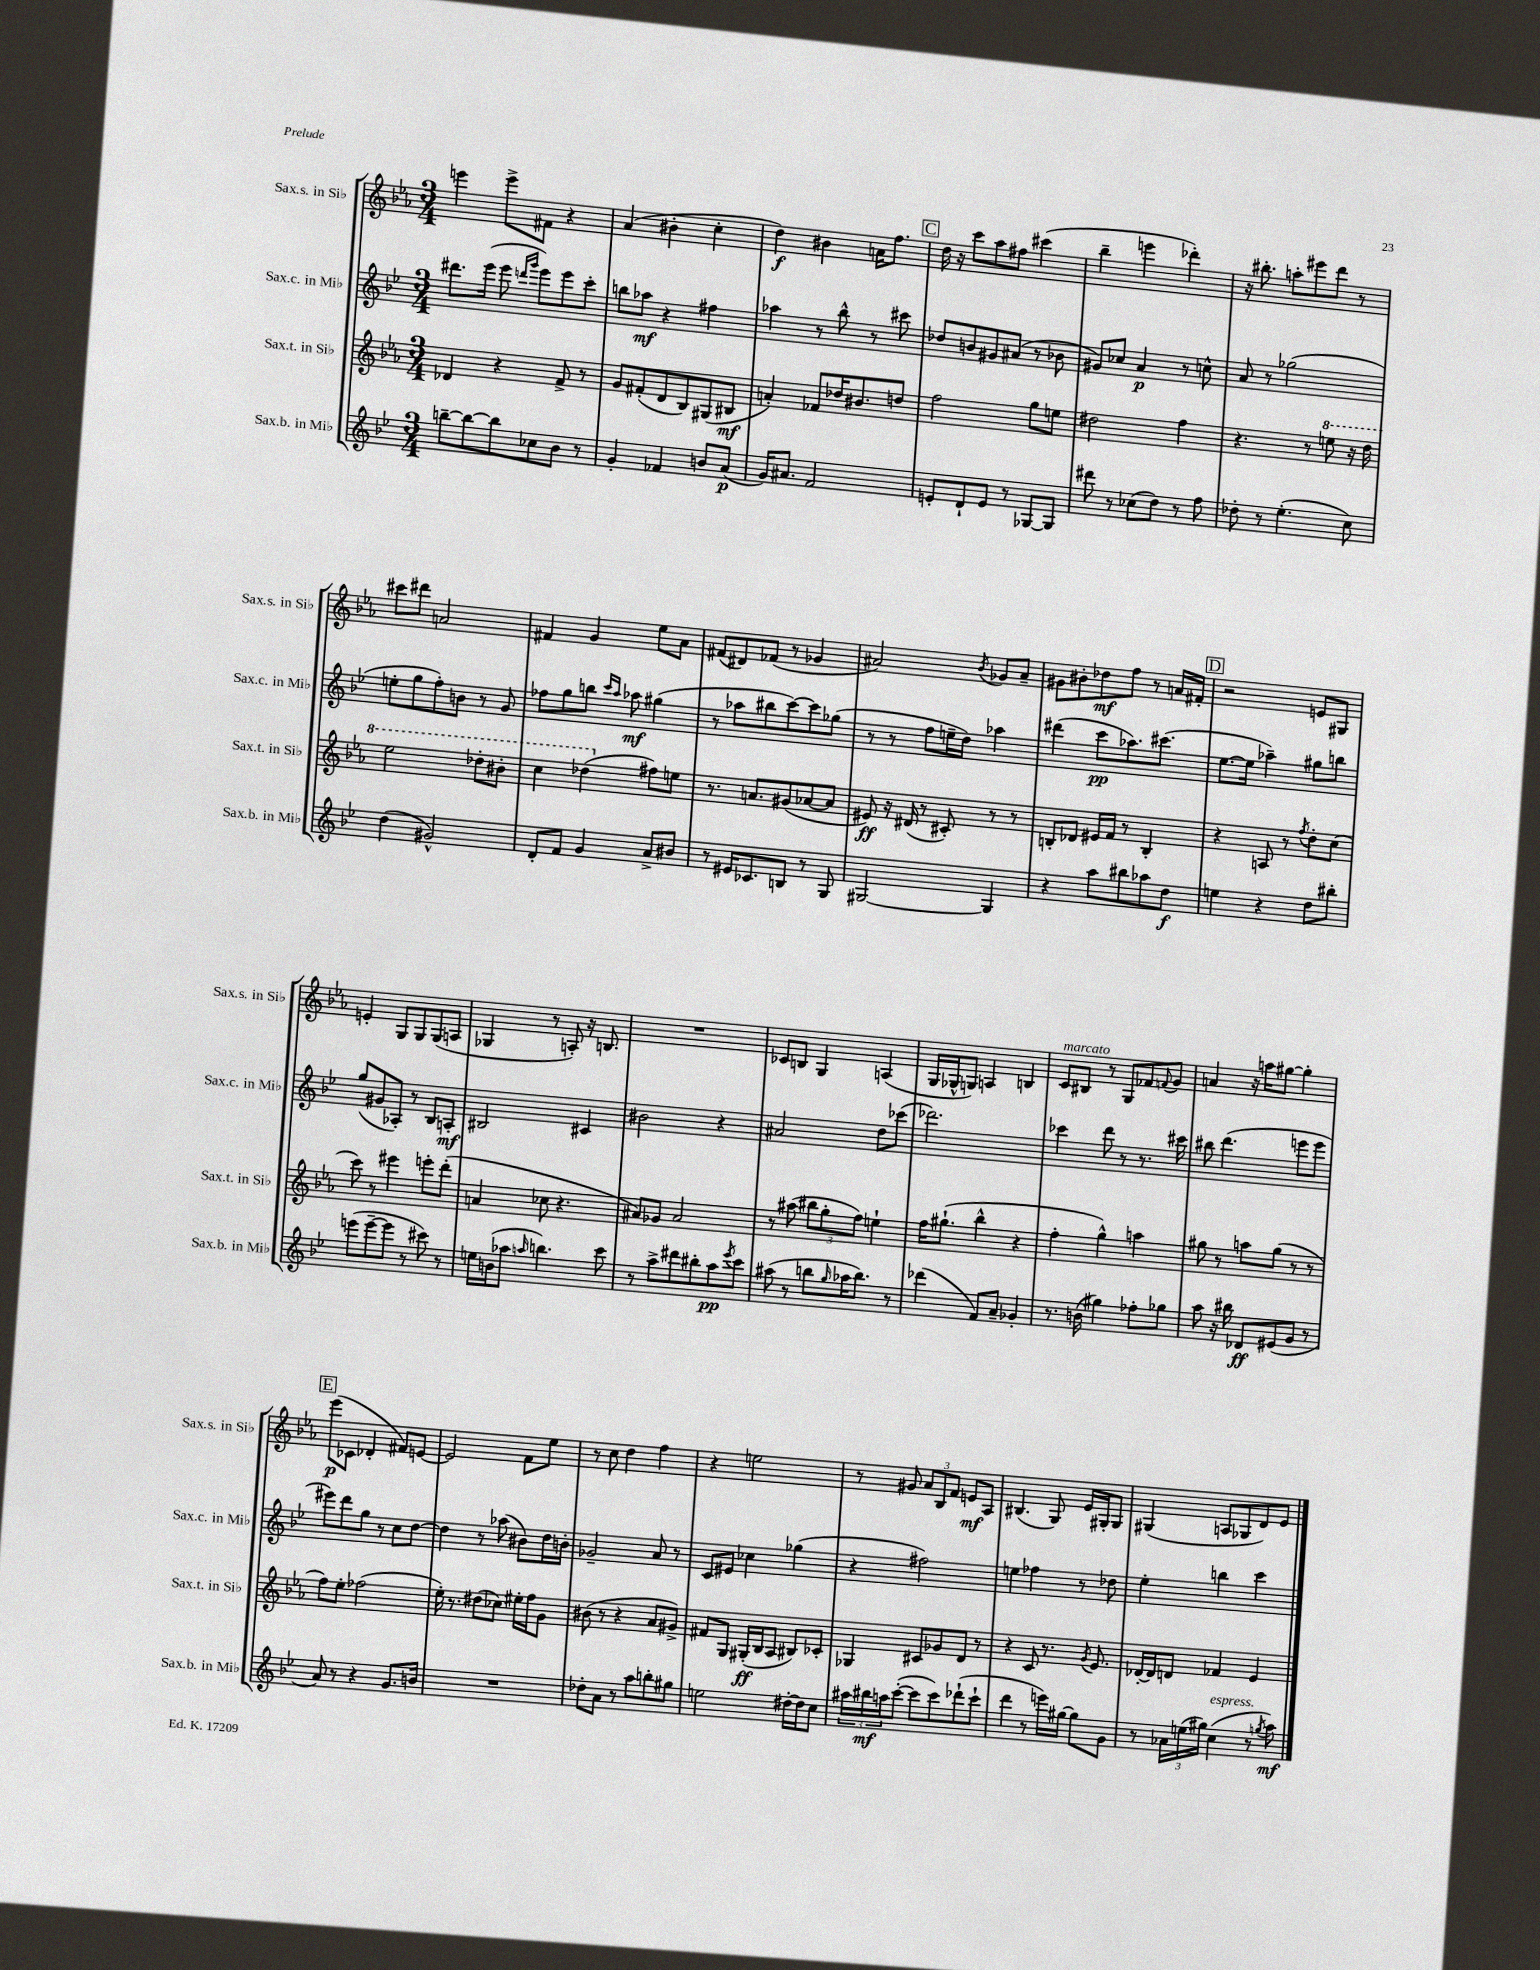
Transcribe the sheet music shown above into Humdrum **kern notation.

**kern	**kern	**kern	**kern
*staff4	*staff3	*staff2	*staff1
*clefG2	*clefG2	*clefG2	*clefG2
*k[b-e-]	*k[b-e-a-]	*k[b-e-]	*k[b-e-a-]
*M3/4	*M3/4	*M3/4	*M3/4
[8bb~\L	4d-/	8.ddd#\L	4eee\
8bb\_	.	.	.
.	.	(16eee-\Jk	.
8bb\]	4r	8eee-\	8eee^\L
.	.	16qqddd/LL	.
.	.	16qqggg/JJ	.
8cc-\	.	8eee-\L)	8f#\J
8b-\J	8f^/	8eee-\	4r
8r	8r	8ccc'\J	.
=	=	=	=
4g'/	8g/L	8bb\L	(4a-/
.	(8f#'/	8aa-\J	.
4f-/	8d/	4r	4b#'\
.	8B-/)	.	.
8b/L	(8G#/	4ff#\	4cc'\
(8a/J	8B#/J	.	.
=	=	=	=
16g/LK)	4a'/)	4aa-\	4dd\)
8.a#/J	.	.	.
2f/	8f-/L	8r	4b#\
.	16dd-/K	8bb-^^\	.
.	8.b#/	.	.
.	.	8r	16a\LK
.	.	.	8.ff\J
.	8dd/J	8ccc#\	.
=	=	=	=
8e'/L	2ff\	8dd-/L	16dd\
.	.	.	16r
8d`/	.	8b/	8ccc\L
8e/J	.	8g#/	8aa-\
8r	.	(8a#/J	8ff#\J
[8G-/L	8gg\L	8r	(4ccc#\
8G-/]J	8ee\J	8b-\	.
=	=	=	=
8ddd#\	2dd#\	8g#/L)	4bb-~\
8r	.	8cc-/J	.
(8cc-\L	.	4a/	4eee\
8dd\J)	.	.	.
8r	4ff\	8r	4ddd-'\)
8ff\	.	8cc^^\	.
=	=	=	=
8dd-'\	4.r	8a/	16r
.	.	.	8.bb#'\
8r	.	8r	.
(4.ee-'\	.	(2gg-\	8aa'\L
.	8r	.	8eee#\
.	8eee\	.	8ddd\J
8cc\)	16r	.	8r
.	16ddd\	.	.
=	=	=	=
(4dd\	2eee-\	8ee'\L	8ccc#\L
.	.	8gg\	8ddd#\J
2g#^^/)	.	8ff'\)	2a/
.	.	8b\J	.
.	8ddd-'\L	8r	.
.	8bb#'\J	8g/	.
=	=	=	=
8d'/L	4ccc\	8ff-\L	4f#/
8f/J	.	8gg\	.
4g/	(4ddd-\	8bb\J	4g/
.	.	16qqccc/LL	.
.	.	16qqaa/JJ	.
.	.	8aa-\	.
8a^/L	8ff#\L)	(4gg#\	8ee-\L
8b#/J	8ee\J	.	8a-\J
=	=	=	=
8r	8.r	8r	(8f#/L
16e#/LK	.	8aa-\L	8d#/)
8.c-/	8.a/L	.	.
.	.	8bb#\	(8f-/J
8B/J	(8g#/	[8ccc\)	8r
8r	[8a-/	8ccc\]	4g-/
8G/	8a-/]J	(8gg-\J	.
=	=	=	=
[2G#/	8e#/)	8r	2a#/)
.	16r	8r	.
.	(16d#/	.	.
.	8r	8ff\L	.
.	8c#'/)	16ee~\L	.
.	.	16dd\JJ)	.
.	.	.	8qb-/
4G#/]	8r	4aa-\	8g-/L
.	8r	.	8a#~/J
=	=	=	=
4r	8B'/L	(4ddd#\	8g#\L
.	8d-/J	.	8b#'\
8aa\L	16e#/LL	8ccc\L	8dd-\
.	16f/JJ	.	.
8bb#\	8r	8.aa-\)	8ff\J
8aa-\	4B'/	.	8r
.	.	(8.ccc#\J	.
8dd\J	.	.	16a/LL
.	.	.	16f#'/JJ
=	=	=	=
4ee\	4r	[8.ee-\L	2r
.	.	16ee-\]Jk	.
4r	8A/	4aa-~\)	.
.	8r	.	.
.	8qff/	.	.
8dd\L	8dd'\L	8gg#\L	8e/L
8bb#'\J	(8cc\J	8bb\J	8G#/J
=	=	=	=
(8eee\L	8ccc\)	(8gg/L	4e'/
[8eee~\	8r	8g#/	.
8eee\]J	4eee#\	8A-'/J)	8G/L
8r	.	8r	8G/
8ccc#\)	8eee'\L	8B-/L	(8G/
8r	(8ddd'\J	8A'/J	8A/J
=	=	=	=
16ee\LL	4a/	2B#/	4G-/
(16b\J	.	.	.
8aa-\J	.	.	.
16qqaa/	.	.	.
4.bb\)	8cc-\	.	8r
.	4.r	.	8A'/)
.	.	4c#/	16r
.	.	.	8.B/
8ccc\	.	.	.
=	=	=	=
8r	8a#/L)	2b#\	2.r
8aa^\L	8g-/J	.	.
8ddd#\	2a#/	.	.
8bb#'\	.	.	.
8aa\	.	4r	.
8qeee-/	.	.	.
8ccc\J	.	.	.
=	=	=	=
(8aa#\	8r	2a#/	8c-/L
8r	(8aa#\	.	8B/J
8bb\L	12bb#\L	.	4G/
.	12gg'\	.	.
16qqgg/	.	.	.
16aa-\K	.	.	.
.	12ff\J)	.	.
8.bb\J)	.	.	.
.	4ee`\	8dd\L	(4A/
8r	.	(8ccc-\J	.
=	=	=	=
(4ddd-\	16ff\LK	2.ddd-\)	16G/LL
.	(8.gg#`\J	.	16G-^^/J
.	.	.	8G/J)
8f/L)	4bb-^^\	.	4A/
8a~/J	.	.	.
4g-'/	4r	.	4B/
=	=	=	=
8.r	4ff'\	4ccc-\	8c/L
.	.	.	8B#/J
(16b\	.	.	.
4gg#\)	4gg^^\)	8ddd\	8r
.	.	8r	8G/L
8ff-'\L	4aa\	8.r	8f-/
.	.	.	8qqf/
8gg-\J	.	.	8g/J
.	.	16ccc#\	.
=	=	=	=
8aa\	8gg#\	8bb#\	4a/
16r	8r	(4.ddd\	.
16bb#\	.	.	.
8d-/L	8aa\L	.	16r
.	.	.	16aa\LK
(8e#/	(8gg#\J	.	[8gg#\J
8g/J	8r	8eee\L	4gg#'\]
8r	8r	8eee\J	.
=	=	=	=
8a/)	8ff\L)	8eee#\L)	(8eee-\L
8r	8ee-'\J	8ddd\	8c-\J
4r	(2ff-\	8gg\J	4d-'/
.	.	8r	.
8.g/L	.	8cc\L	8f#/L)
.	.	[8dd\J	[8e/J
16b/Jk	.	.	.
=	=	=	=
2.r	16ee-'\)	4dd\]	2e/]
.	8.r	.	.
.	(8dd#\L	8r	.
.	8cc-\J)	(8aa-\	.
.	16ee#'\LL	8b#\L)	8f\L
.	16ff\J	.	.
.	8g\J	16dd\L	8ee-\J
.	.	16b'\JJ	.
=	=	=	=
8dd-'\L	(8b#\	2g-~/	8r
8a\J	8r	.	8cc\
8r	4r	.	4dd\
8aa\L	.	.	.
8bb'\	8a-/L	8a/	4ff\
8gg#\J	8g#^/J)	8r	.
=	=	=	=
2ee\	8f#/L	8c/L	4r
.	8G/J	8e#/J	.
.	(16G#'/LL	4cc-\	2ee\
.	16B-/J	.	.
.	8A-/J	.	.
[16dd#'\LL	8B#/L)	(4gg-\	.
16dd#\]J	.	.	.
8cc\J	8c-'/J	.	.
=	=	=	=
24aa#\LL	4G-/	4r	8r
24bb#\	.	.	.
24aa\J	.	.	.
([8ccc'\J	.	.	8g#/
8ccc\]L	8c#/L	2ff#\)	12a-/L
.	.	.	12B-/
8ccc\)	8g-/	.	.
.	.	.	12f/J
(8ddd-`\	8d/J	.	8e/L
8ccc`\J	8r	.	8A-/J
=	=	=	=
4ddd\	4r	4ee\	(4.B#/
8r	8c/	4ff-\	.
16eee\LL)	8.r	.	8G/)
[16gg#\JJ	.	.	.
8gg#\]L	.	8r	16e-/LL
.	8qg/	.	.
.	8.e-/	.	16G#'/J
8g\J	.	8dd-\	8G#/J
=	=	=	=
8r	[16d-'/LL	4ee-'\	(4G#/
.	16d-/]J	.	.
24a-\LL	8d/J	.	.
(24ee\	.	.	.
24gg#\JJ)	.	.	.
(4cc\	4f-/	4bb\	8A/L
.	.	.	8G-/
8r	4e-/	4ccc\	8d/)
8qgg/	.	.	.
8aa\)	.	.	8e-/J
==	==	==	==
*-	*-	*-	*-
